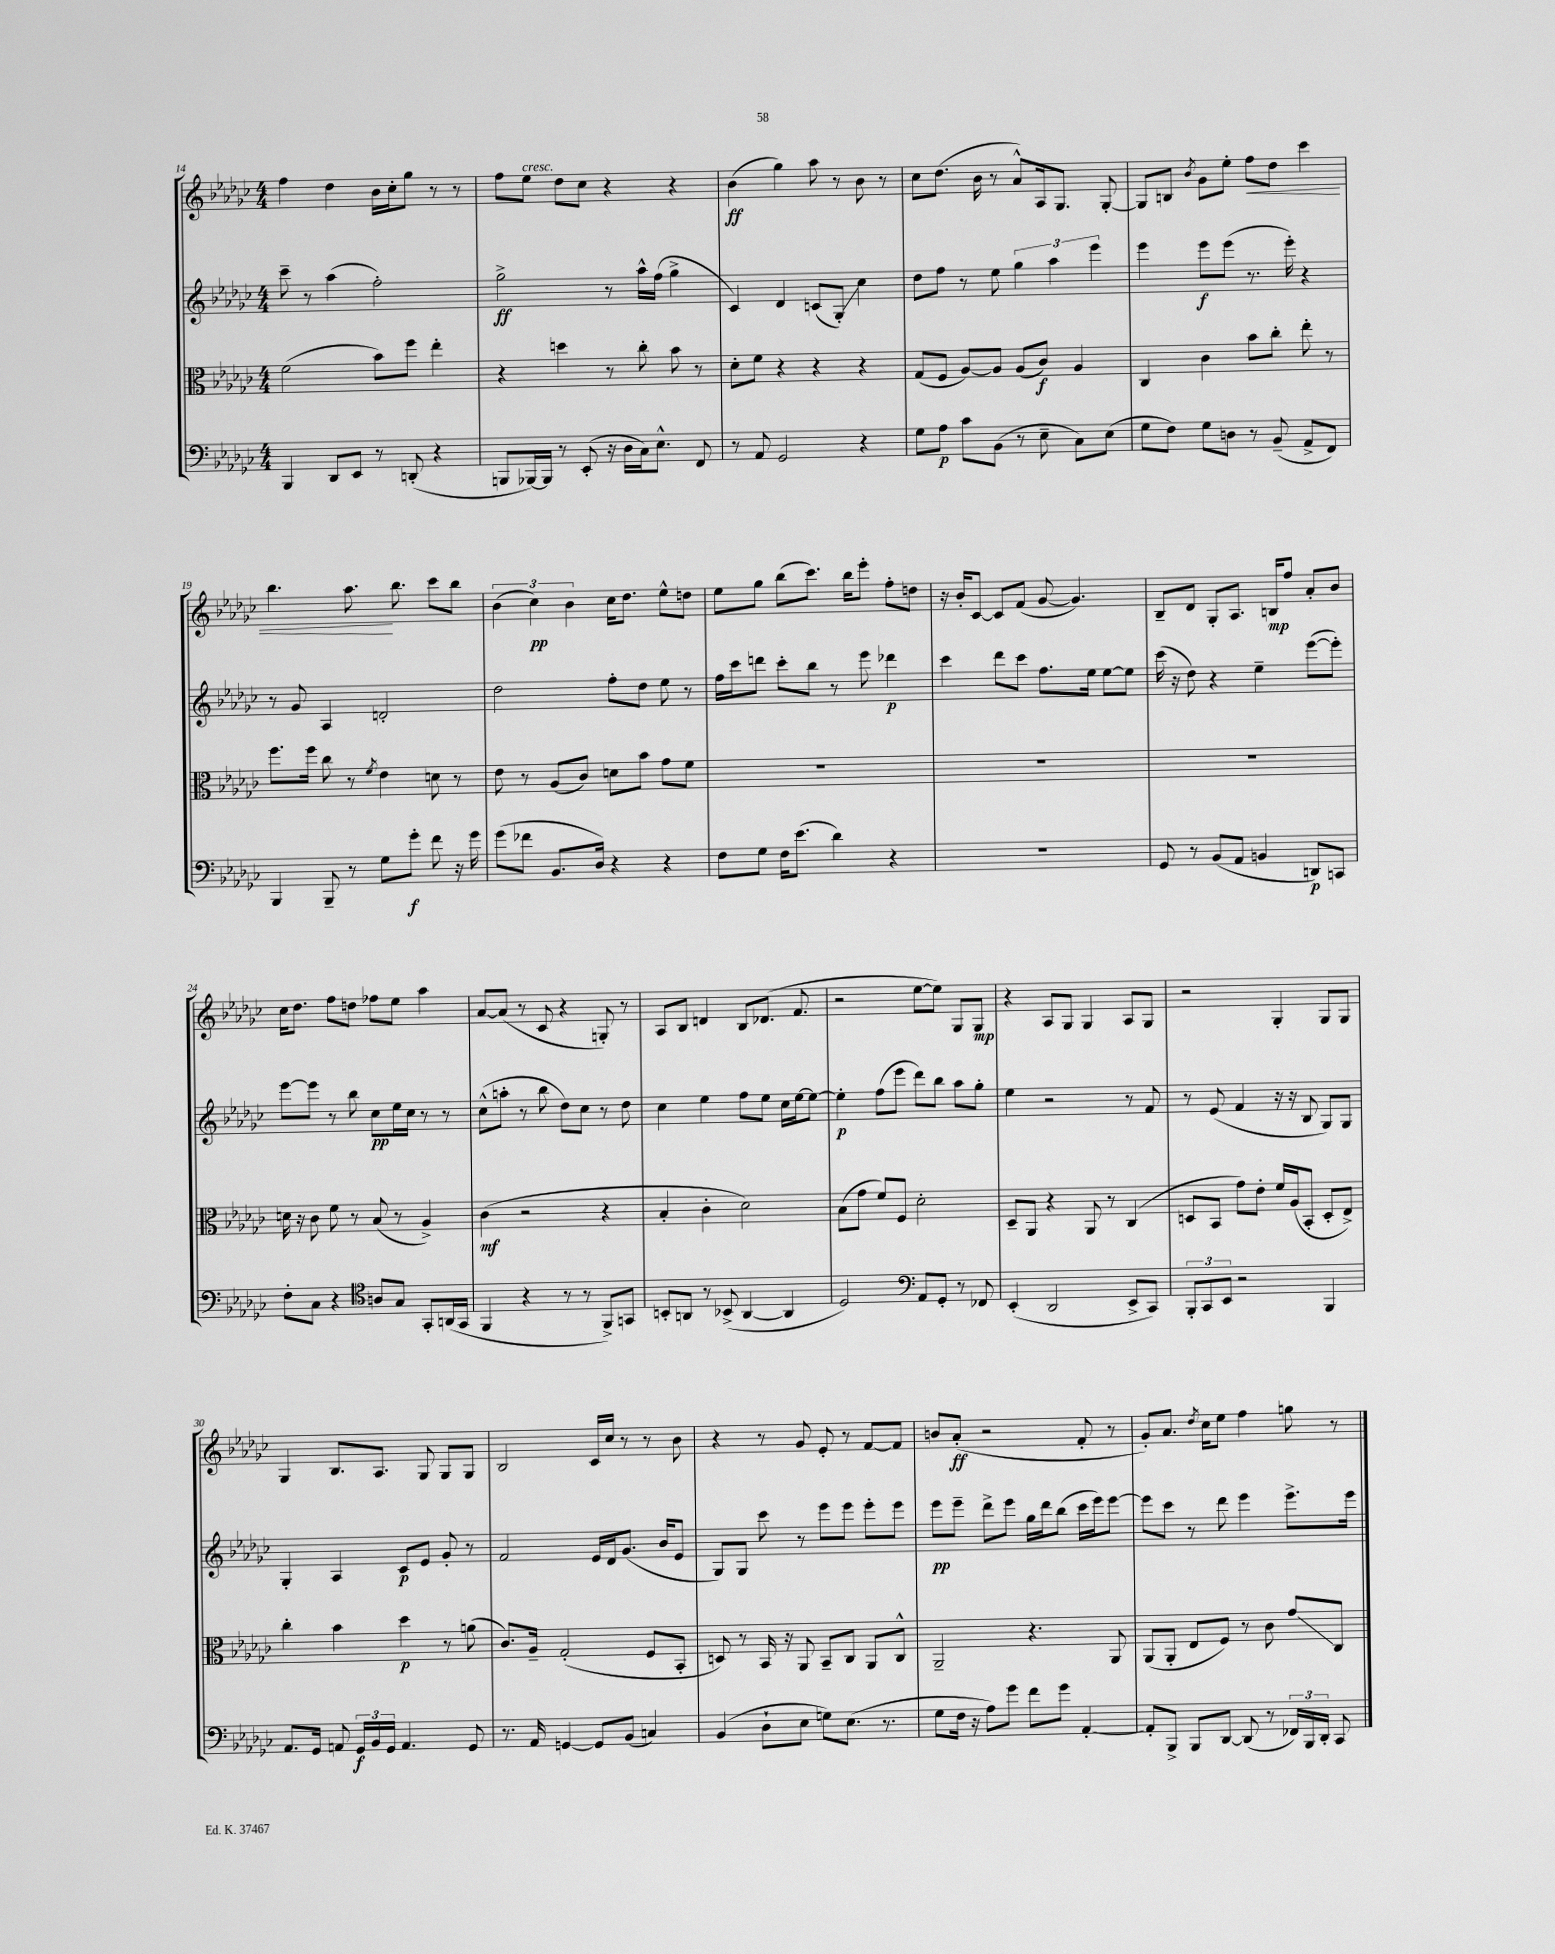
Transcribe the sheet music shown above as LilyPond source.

<<
\new StaffGroup <<
\new Staff = "s0" {
    \clef treble \key ges \major \numericTimeSignature \time 4/4
    \autoBeamOff f''4 des''4 bes'16[ ces''16-. ges''8] r8 r8 |
    f''8[ ees''8]^\markup { \italic "cresc." } des''8[ ces''8] r4 r4 |
    bes'4\ff( ges''4) aes''8 r8 bes'8 r8 |
    ces''8[ des''8.]( bes'16 r8 aes'8[-^) aes16 ges8.] ges8~-. |
    ges8[ b8] \acciaccatura { bes'8 } ges'8[ ees''8]-. f''8[\< des''8] ces'''4 |
    bes''4. aes''8.\! bes''8. ces'''8[ bes''8] |
    \tuplet 3/2 { bes'4( ces''4\pp) bes'4 } ces''16[ des''8.] ees''8[-^ d''8] |
    ees''8[ ges''8] bes''8[( ces'''8.]) bes''16[ ees'''8]-. f''8[-. d''8] |
    r16 bes'16[-. ces'8]~ ces'8[ f'8]( ges'8~ ges'4.) |
    bes8[-- des'8] ges8[-. aes8.] b16[\mp f''8] aes'8[-. bes'8] |
    ces''16[ des''8.] f''8[ d''8] fes''8[ ees''8] aes''4 |
    aes'8[~ aes'8]( r8 ces'8 r4 g8-.) r8 |
    aes8[ bes8] d'4 bes8[ des'8.]( f'8. |
    r2 ees''8[~ ees''8]) ges8[ ges8]\mp |
    r4 aes8[ ges8] ges4 aes8[ ges8] |
    r2 ges4-. ges8[ ges8] |
    ges4 bes8.[ aes8.] ges8 ges8[ ges8] |
    bes2 ces'16[ ces''16] r8 r8 bes'8 |
    r4 r8 ges'8 ees'8-. r8 f'8[~ f'8] |
    b'8[ aes'8]-.\ff( r2 f'8-. r8 |
    ges'8[-.) aes'8.] \acciaccatura { des''8 } ces''16[ ees''8] f''4 g''8 r8 \bar "|." |
}
\new Staff = "s1" {
    \clef treble \key ges \major \numericTimeSignature \time 4/4
    \autoBeamOff ces'''8-- r8 aes''4( f''2-.) |
    ges''2->\ff r8 aes''16[-^ f''16]( ges''4-> |
    ces'4) des'4 c'8[( ges8]-.\glissando) ces''4 |
    des''8[ f''8] r8 ees''8 \tuplet 3/2 { ges''4 aes''4 ees'''4 } |
    ees'''4 ees'''8[\f ees'''8]( r8. ees'''16-.) r4 |
    r8 ges'8 aes4 d'2-. |
    des''2 f''8[-. des''8] ees''8 r8 |
    f''16[ ces'''16 d'''8] ces'''8[-. bes''8] r8 ees'''8 des'''4\p |
    ces'''4 des'''8[ ces'''8] f''8.[ ees''16] ees''8[~ ees''8] |
    ces'''16( r16 des''8) r4 ees''4-- ees'''8[~( ees'''8]-.) |
    ees'''8[~ ees'''8] r8 bes''8 ces''8[\pp ees''16 ces''16] r8 r8 |
    ces''8[-^( a''8]-. r8 bes''8 des''8[) ces''8] r8 des''8 |
    ces''4 ees''4 f''8[ ees''8] ces''16[ ees''16~ ees''8]~ |
    ees''4-.\p f''8[( ees'''8] des'''8[) bes''8] aes''8[ ges''8]-. |
    ees''4 r2 r8 f'8 |
    r8 ees'8( f'4 r16 r16 bes8 ges8[) ges8] |
    ges4-. aes4 ces'8[\p ees'8] ges'8-. r8 |
    f'2 ees'16[ des'16 ges'8.]( bes'16[ ees'8] |
    ges8[) ges8] ces'''8 r8 ees'''8[ ees'''8] ees'''8[-. ees'''8] |
    ees'''8[\pp ees'''8]-- des'''8[-> ees'''8] ges''16[ des'''16 bes''8]( ces'''16[ ees'''16) ees'''8]~ |
    ees'''8[ ces'''8] r8 des'''8 ees'''4 ees'''8.[-> ees'''16] \bar "|." |
}
\new Staff = "s2" {
    \clef alto \key ges \major \numericTimeSignature \time 4/4
    \autoBeamOff f'2( bes'8[) f''8] ees''4-. |
    r4 d''4 r8 ces''8-. bes'8 r8 |
    des'8[-. f'8] r4 r4 r4 |
    ges8[( f8] aes8[~) aes8] aes8[( ces'8]\f) aes4 |
    ces4 ces'4 bes'8[ ces''8]-. ees''8-. r8 |
    f''8.[ f''16] ces''8 r8 \acciaccatura { f'8 } ees'4 d'8 r8 |
    ees'8 r8 aes8[( ces'8]) d'8[ bes'8] ges'8[ f'8] |
    R1 |
    R1 |
    R1 |
    d'16 r16 ces'8 f'8 r8 bes8( r8 aes4->) |
    ces'4\mf( r2 r4 |
    bes4-. ces'4-. des'2) |
    bes8[( ges'8] f'8[) f8] des'2-. |
    des8[-- aes,8] r4 aes,8 r8 ces4( |
    d8[ bes,8] ges'8[) ees'8]-. f'16[ aes16( bes,8]-. d8[-. ees8]->) |
    ces''4-. bes'4 des''4\p r8 a'8( |
    ces'8.[) aes16]-- ges2-.( f8[ bes,8]-. |
    d8) r8 bes,16 r16 aes,8 bes,8[-- ces8] aes,8[ ces8]-^ |
    aes,2-- r4. aes,8 |
    aes,8[( aes,8]-. ees8[ f8]) r8 ces'8 ges'8[\glissando ces8] \bar "|." |
}
\new Staff = "s3" {
    \clef bass \key ges \major \numericTimeSignature \time 4/4
    \autoBeamOff bes,,4 des,8[ ees,8] r8 d,8-.( r4 |
    b,,8[ bes,,16~) bes,,16] r8 ees,8-.( r16 des16[ ces16) ees8.]-^ f,8 |
    r8 aes,8 ges,2 r4 |
    ges8[ aes8]\p ces'8[ bes,8]( r8 ees8-- ces8[) ees8]( |
    ges8[ f8]) ges8[ d8] r8 bes,8--( aes,8[-> f,8]) |
    bes,,4 bes,,8-- r8 ges8[ ges'8]-.\f f'8 r16 ges'16 |
    ges'8[( fes'8] bes,8.[ des16]) r4 r4 |
    f8[ ges8] f16[ ees'8.]( des'4) r4 |
    R1 |
    ges,8 r8 bes,8[( aes,8] b,4 d,8[\p) c,8] |
    f8[-. ces8] r4 \clef tenor a8[ ges8] ges,8[-. a,16( ges,16] |
    f,4 r4 r8 r8 f,8[->) g,8] |
    b,8[-. a,8] r8 bes,8->( a,4~ a,4 |
    des2) \clef bass aes,8[ ges,8]-. r8 fes,8 |
    ees,4-.( des,2 ees,8[-> ces,8]) |
    \tuplet 3/2 { bes,,8[-. ces,8 ees,8] } r2 bes,,4 |
    aes,8.[ ges,16] a,8 \tuplet 3/2 { ges,16[\f bes,16 ges,16] } a,4. ges,8 |
    r8. aes,16 g,4~ g,8[ bes,8]( c4) |
    bes,4( des8[-! ees8] g8[) ees8.]( r8. |
    ges8[ f16] r16 aes8[) ges'8] f'8[ ges'8] aes,4~-. |
    aes,8[-. bes,,8]-> bes,,8[ des,8]~ des,8( r8 \tuplet 3/2 { fes,16[) bes,,16 des,16]-. } ces,8 \bar "|." |
}
>>
>>
\layout { \context { \Score currentBarNumber = #14 } }
